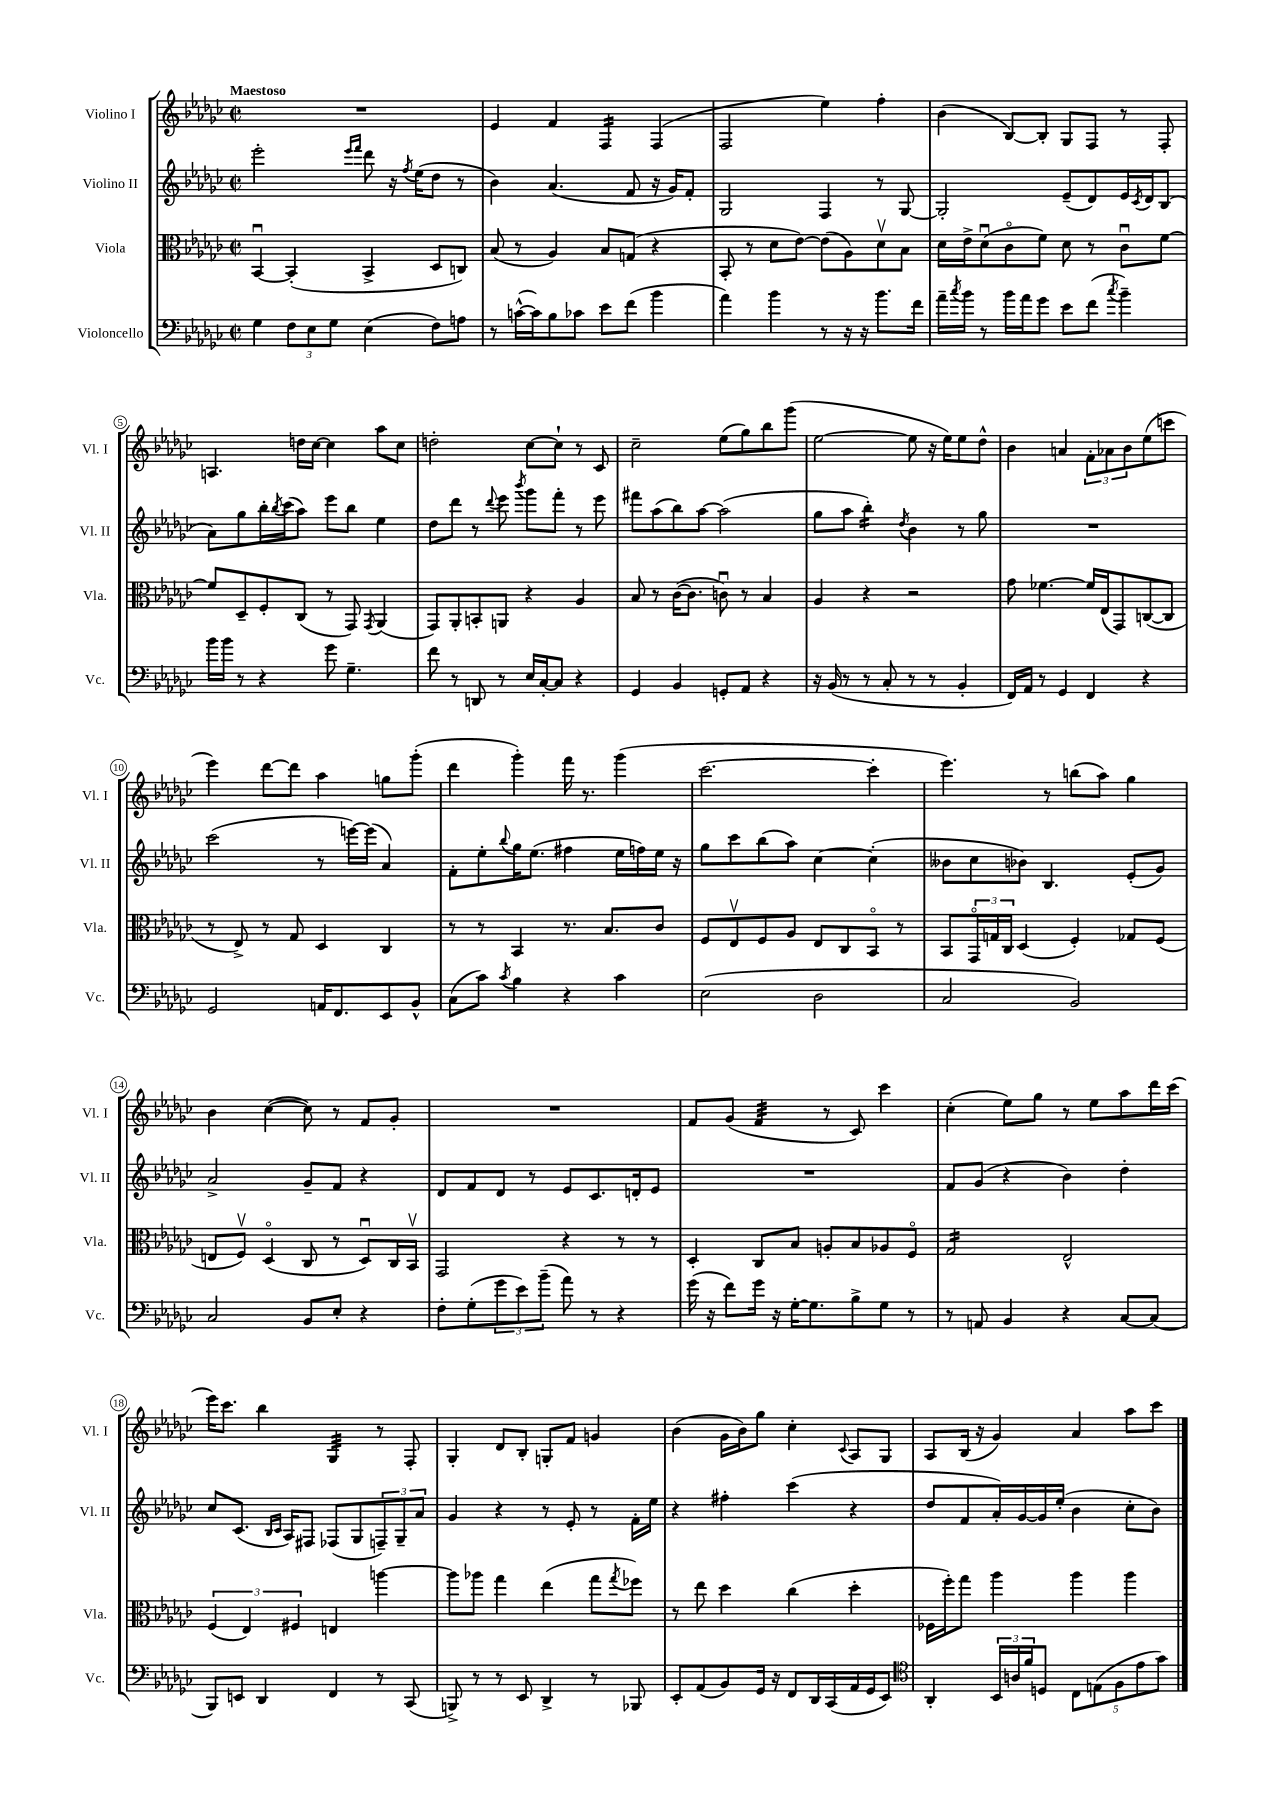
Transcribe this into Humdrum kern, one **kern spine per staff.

**kern	**kern	**kern	**kern
*staff4	*staff3	*staff2	*staff1
*clefF4	*clefC3	*clefG2	*clefG2
*k[b-e-a-d-g-c-]	*k[b-e-a-d-g-c-]	*k[b-e-a-d-g-c-]	*k[b-e-a-d-g-c-]
*M2/2	*M2/2	*M2/2	*M2/2
*met(c|)	*met(c|)	*met(c|)	*met(c|)
4G-	[4BB-u	2eee-'	1r
12F	(4BB-']	.	.
12E-	.	.	.
12G-	.	.	.
.	.	16qqeee-	.
.	.	16qqfff	.
(4E-	4BB-^	8ddd-	.
.	.	16r	.
.	.	8qff	.
.	.	(16ee-	.
8F)	8D-	8dd-	.
8A	8C)	8r	.
=	=	=	=
8r	(8B-	4b-)	4e-
([16c^^	8r	.	.
16c])	.	.	.
8B-	4A-)	(4.a-	4f
8c-	.	.	.
8e-	8B-	.	4F
(8f	(8G	8f	.
4b-	4r	16r	(4F
.	.	16g-)	.
.	.	8f'	.
=	=	=	=
4a-)	8BB-'	2G-	2F
.	8r	.	.
4b-	8d-	.	.
.	[8e-)	.	.
8r	(8e-]	4F	4ee-)
16r	8A-)	.	.
16r	.	.	.
8.b-	8d-v	8r	4ff'
.	8B-	[8G-	.
16f	.	.	.
=	=	=	=
16a-~	16d-	2G-']	(4b-
8qcc-	.	.	.
16b-	16e-^	.	.
8r	(8d-u	.	.
16b-	8c-o	.	[8B-)
16a-	.	.	.
8g-	8f)	.	8B-']
8e-	8d-	(8e-~	8G-
(8f	8r	8d-)	8F
8qcc-	.	.	.
4b-~)	8c-u	16e-	8r
.	.	8qc-	.
.	.	16d-	.
.	[8f	(8B-	8F'
=	=	=	=
16b-	8f]	8a-)	4.A
16b-	.	.	.
8r	8D-~	8gg-	.
4r	8F'	16bb-'	.
.	.	8qbb-	.
.	.	(16ccc-	.
.	(8C-	8aa-)	16dd
.	.	.	[16cc-
8g-	8r	8eee-	4cc-]
4.G-~	8GG-)	8bb-	.
.	8qGG-	.	.
.	(4AA-	4ee-	8aa-
.	.	.	8cc-
=	=	=	=
8f	8GG-)	8dd-	2dd'
8r	8AA-'	8ddd-	.
8DD	8BB'	8r	.
.	.	8qqddd-	.
8r	8AA	8eee-	.
.	.	8qbbb-	.
16E-	4r	8ggg-	[8cc-
[16C-'	.	.	.
8C-]	.	8fff'	8cc-`]
4r	4A-	8r	8r
.	.	8eee-	8c-
=	=	=	=
4GG-	8B-	8fff#	2cc-~
.	8r	(8aa-	.
4BB-	([16c-	8bb-)	.
.	8.c-]	.	.
.	.	[8aa-	.
8GG'	8cu)	(2aa-]	(8ee-
8AA-	8r	.	8gg-)
4r	4B-	.	8bb-
.	.	.	(8ggg-
=	=	=	=
16r	4A-	8gg-	[2ee-
(16BB-	.	.	.
8r	.	8aa-	.
8r	4r	4bb-')	.
8C-'	.	.	.
.	.	8qdd-	.
8r	2r	4b-	8ee-]
8r	.	.	16r
.	.	.	16ee-)
4BB-'	.	8r	8ee-
.	.	8gg-	8dd-^^
=	=	=	=
16FF)	8g-	1r	4b-
16AA-	.	.	.
8r	[4.f-	.	.
4GG-	.	.	4a
4FF	16f-]	.	12f'
.	(16E-	.	.
.	.	.	12a-
.	8GG-)	.	.
.	.	.	12b-
4r	([8C	.	(8ee-
.	8C]	.	8ccc
=	=	=	=
2GG-	8r	(2ccc-	4eee-)
.	8E-^)	.	.
.	8r	.	[8ddd-
.	8G-	.	8ddd-]
16AA	4D-	8r	4aa-
8.FF	.	.	.
.	.	[16eee)	.
.	.	(16eee]	.
8EE-	4C-	4a-)	8gg
8BB-^^	.	.	(8ggg-'
=	=	=	=
(8C-	8r	8f'	4ddd-
8c-)	8r	8ee-'	.
8qc-	.	8qqbb-	.
4B-	4BB-	16gg-	4ggg-')
.	.	(8.ee-	.
4r	8.r	4ff#	16fff
.	.	.	8.r
.	8.B-	.	.
4c-	.	16ee-	(4ggg-
.	.	16ff)	.
.	8c-	16ee-	.
.	.	16r	.
=	=	=	=
(2E-	8F	8gg-	[2.ccc-
.	8E-v	8ccc-	.
.	8F	(8bb-	.
.	8A-	8aa-)	.
2D-	8E-	[4cc-	.
.	8C-	.	.
.	8BB-o	(4cc-']	4ccc-']
.	8r	.	.
=	=	=	=
2C-	8BB-	8b--	4.eee-)
.	24GG-o	8cc-	.
.	24G	.	.
.	24C-	.	.
.	(4D-	8b-)	.
.	.	4.B-	8r
2BB-)	4F')	.	(8bb
.	.	.	8aa-)
.	8G-	(8e-'	4gg-
.	(8F	8g-)	.
=	=	=	=
2C-	8E	2a-^	4b-
.	8Fv)	.	.
.	(4D-o	.	([4cc-
8BB-	8C-	8g-~	8cc-])
8E-'	8r	8f	8r
4r	8D-u)	4r	8f
.	16C-	.	8g-'
.	16BB-v	.	.
=	=	=	=
8F'	2GG-	8d-	1r
(8G-'	.	8f	.
12g-	.	8d-	.
12e-)	.	.	.
.	.	8r	.
(12b-~	.	.	.
8a-)	4r	8e-	.
8r	.	8.c-	.
4r	8r	.	.
.	.	16d'	.
.	8r	8e-	.
=	=	=	=
(16g-	4D-'	1r	8f
16r	.	.	.
8f)	.	.	(8g-
16g-	8C-	.	4f
16r	.	.	.
[16G-'	8B-	.	.
8.G-]	.	.	.
.	8A'	.	8r
8B-^	8B-	.	8c-)
8G-	8A-	.	4ccc-
8r	8Fo	.	.
=	=	=	=
8r	2G-	8f	(4cc-'
8AA	.	(8g-	.
4BB-	.	4r	8ee-)
.	.	.	8gg-
4r	2E-^^	4b-)	8r
.	.	.	8ee-
[8C-	.	4dd-'	8aa-
(8C-]	.	.	16ddd-
.	.	.	(16ccc-
=	=	=	=
8BBB-)	(6F	8cc-	16eee-)
.	.	.	8.ccc-
8EE	.	(8.c-	.
.	6E-)	.	.
4DD-	.	.	4bb-
.	.	16qqB-	.
.	.	16qqc-	.
.	.	16A-)	.
.	6F#	.	.
.	.	8F#	.
4FF	4E	(8F-	4G-
.	.	8G-	.
8r	[4aa	12F~)	8r
.	.	12G-~	.
(8CC-	.	.	8F'
.	.	12a-	.
=	=	=	=
8BBB^)	8aa]	4g-	4G-'
8r	8aa-	.	.
8r	4gg-	4r	8d-
8EE-	.	.	8B-'
4DD-^	(4ee-	8r	8G'
.	.	8e-'	8f
8r	8gg-	8r	4g
.	8qgg-	.	.
8BBB-	8ff-)	16f'	.
.	.	16ee-	.
=	=	=	=
8EE-'	8r	4r	(4b-
(8AA-	8ee-	.	.
8BB-)	4dd-	4ff#'	16g-
.	.	.	16b-)
16GG-	.	.	8gg-
16r	.	.	.
8FF	(4cc-	(4ccc-	4cc-'
16DD-	.	.	.
(16CC-	.	.	.
.	.	.	8qqc-
16AA-	4dd-'	4r	8A-
16GG-	.	.	.
8EE-)	.	.	8G-
=	=	=	=
*clefC4	*	*	*
4AA-'	16F-	8dd-	8A-
.	16ff')	.	.
.	8gg-	8f	(16B-
.	.	.	16r
24BB-	4aa-	16a-')	4g-)
24A	.	.	.
.	.	[16g-	.
24f	.	.	.
8D	.	16g-]	.
.	.	(16ee-'	.
10C-	4aa-	4b-	4a-
(10E	.	.	.
10F	.	.	.
.	4aa-	8cc-'	8aa-
10e-	.	.	.
.	.	8b-)	8ccc-
10g-)	.	.	.
==	==	==	==
*-	*-	*-	*-
